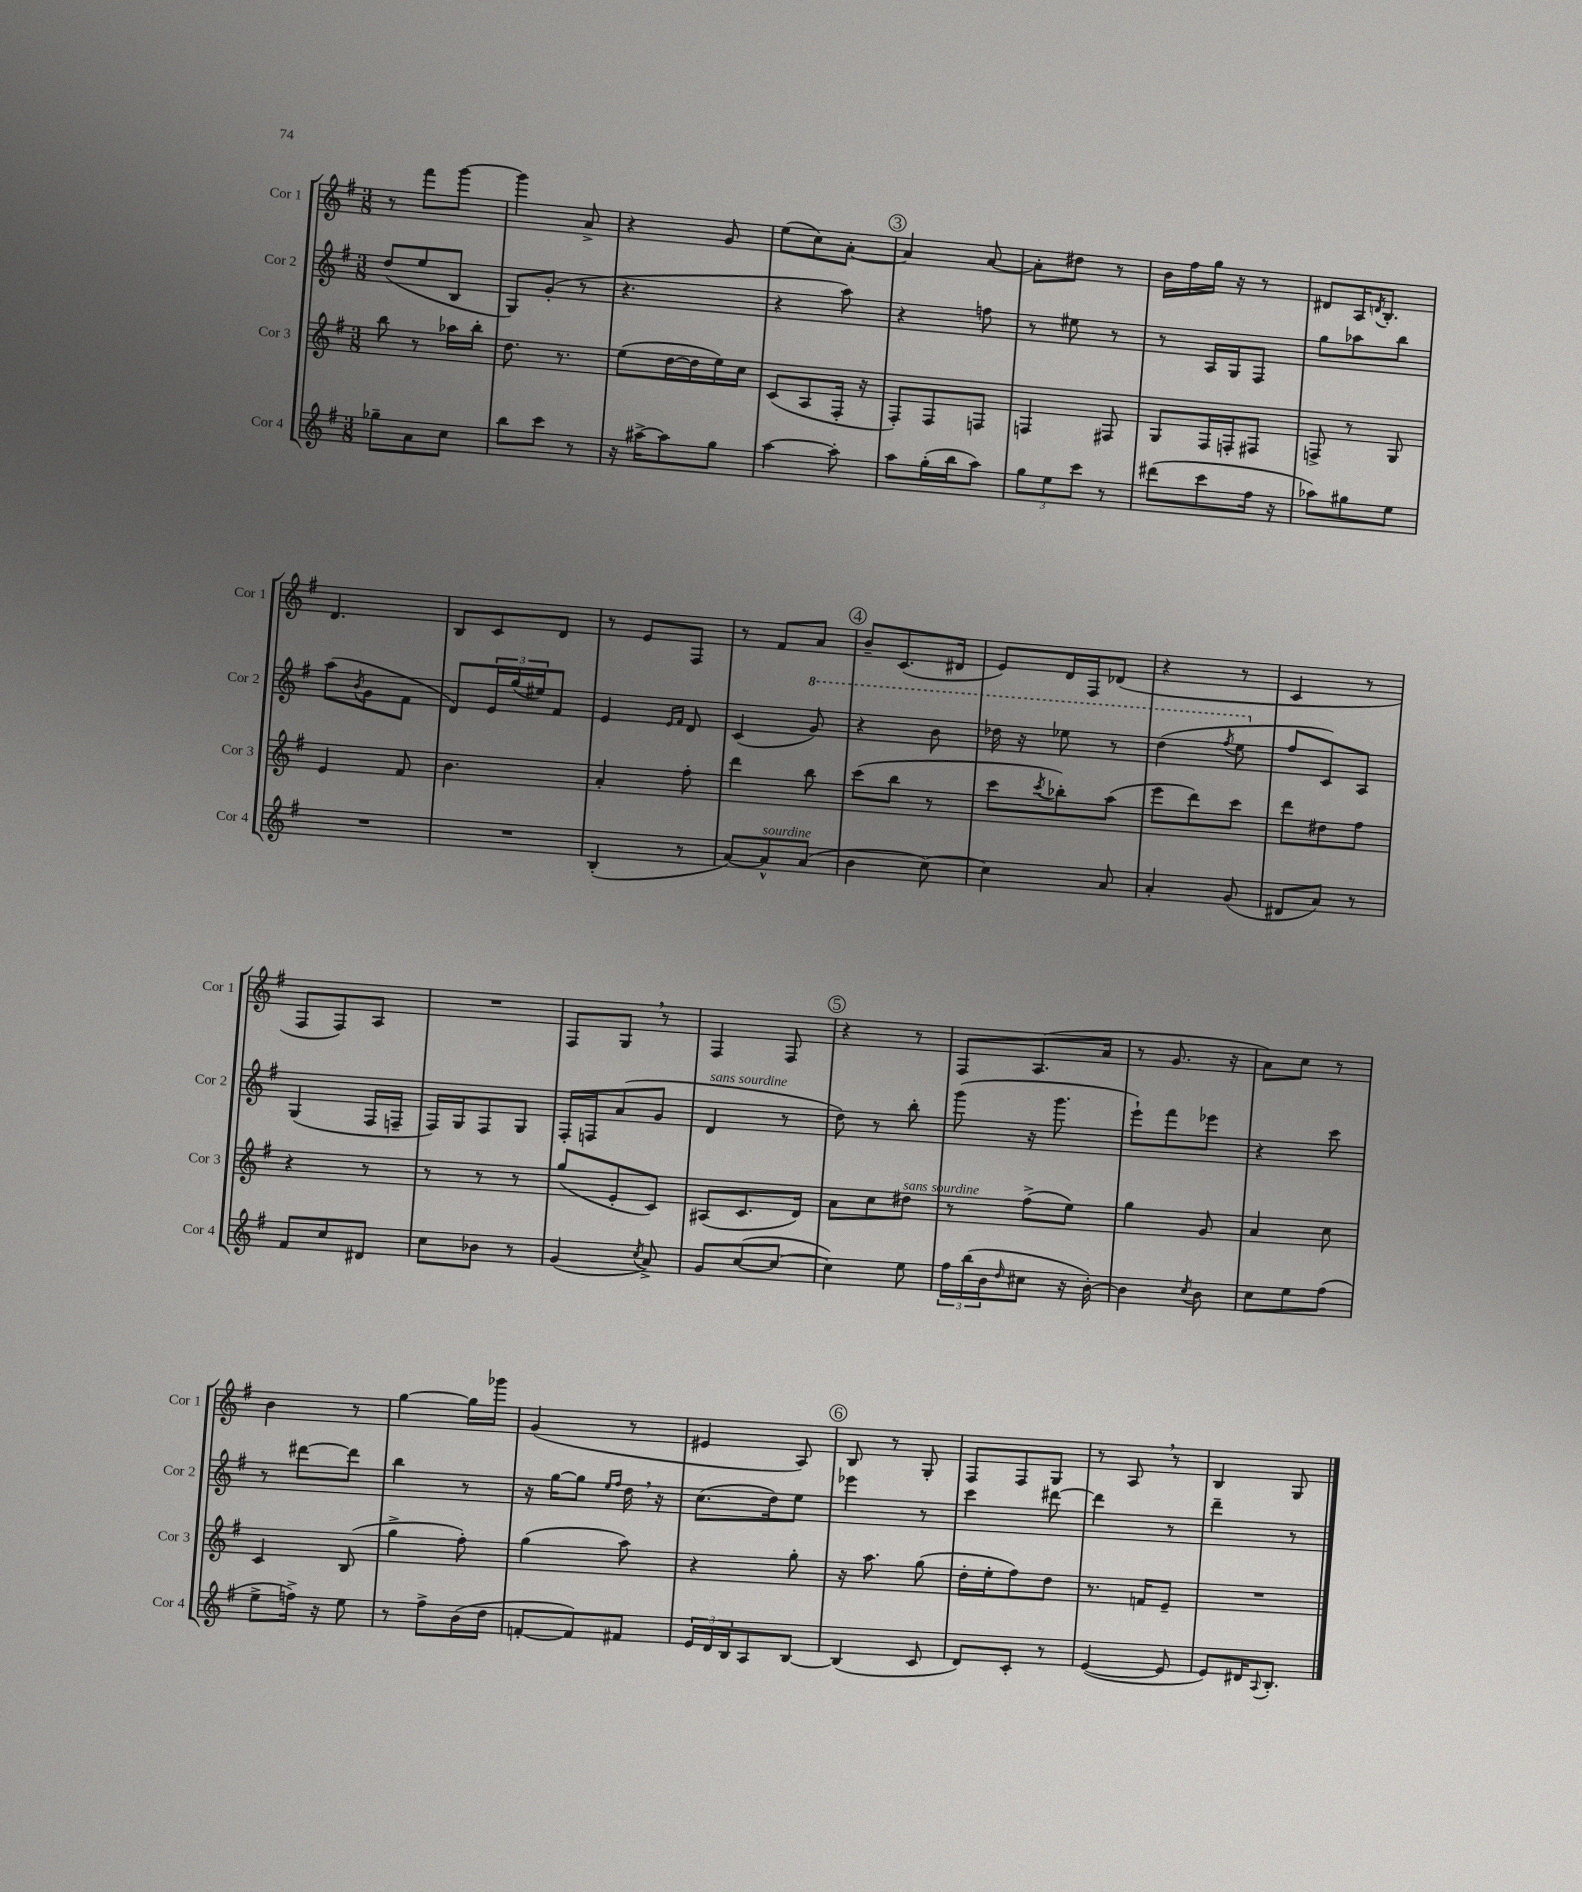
<<
\new StaffGroup <<
\new Staff = "s0" \with { instrumentName = "Cor 1" shortInstrumentName = "Cor 1" } {
    \clef treble \key g \major \numericTimeSignature \time 3/8
    r8 fis'''8 g'''8~ |
    g'''4 a'8-> |
    r4 g'8 |
    e''8( c''8) a'8~-. |
    \mark \markup { \circle "3" } a'4 a'8~ |
    a'8-. dis''8 r8 |
    b'16 fis''16 g''16 r16 r8 |
    dis'8 a16 \acciaccatura { d'8 } b8.-. |
    d'4. |
    b8 c'8 d'8 |
    r8 e'8 fis8 |
    r8 fis'8 a'8 |
    \mark \markup { \circle "4" } b'8-- c'8.( dis'16 |
    e'8) d'16 fis16 des'8( |
    r4 r8 |
    c'4 r8 |
    fis8 fis8) a8 |
    R4. |
    fis8 g8 \breathe r8 |
    fis4 fis8 |
    \mark \markup { \circle "5" } r4 r8 |
    fis8 a8.( a'16 |
    r8 g'8. r16 |
    a'8) c''8 r8 |
    b'4 r8 |
    g''4~ g''16 ges'''16 |
    g'4( r8 |
    eis'4 a8) |
    \mark \markup { \circle "6" } b8 r8 g8-. |
    fis8 fis8 g8 |
    r8 a8 \breathe r8 |
    b4 g8 \bar "|." |
}
\new Staff = "s1" \with { instrumentName = "Cor 2" shortInstrumentName = "Cor 2" } {
    \clef treble \key g \major \numericTimeSignature \time 3/8
    d''8( e''8 b8 |
    g8) g'8-.( r8 |
    r4. |
    r4 a''8) |
    \mark \markup { \circle "3" } r4 f''8 |
    r8 eis''8 r8 |
    r8 a16 g16 fis8 |
    g''8 aes''8 b''8 |
    a''8( \acciaccatura { b'8 } g'8 fis'8 |
    d'8) \tuplet 3/2 { e'16 g''16( eis''16) } fis'8 |
    e'4 \grace { e'16 fis'16 } d'8 |
    c'4( \ottava #1 g''8) |
    \mark \markup { \circle "4" } r4 b''8 |
    des'''16 r16 ees'''8 r8 |
    d'''4( \acciaccatura { fis'''8 } e'''8 \ottava #0 |
    fis''8 c'8) a8 |
    g4( fis16 f16-- |
    fis16) g16 fis8 g8 |
    fis16-. f16 a'8( g'8 |
    d'4^\markup { \italic "sans sourdine" } r8 |
    \mark \markup { \circle "5" } d''8) r8 b''8-. |
    g'''8( r16 g'''8. |
    e'''8-!) fis'''8 ees'''8 |
    r4 c'''8 |
    r8 dis'''8~ dis'''8 |
    b''4 r8 |
    r16 g''16~ g''8 \grace { e''16 fis''16 } d''16 \breathe r16 |
    c''8.( d''16) e''8 |
    \mark \markup { \circle "6" } ees'''4 r8 |
    c'''4 dis'''8~ |
    dis'''4 r8 |
    d'''4-- r8 \bar "|." |
}
\new Staff = "s2" \with { instrumentName = "Cor 3" shortInstrumentName = "Cor 3" } {
    \clef treble \key g \major \numericTimeSignature \time 3/8
    b''8 r8 aes''16 b''16-. |
    d''8. r8. |
    e''8( d''16~ d''16 e''16) c''16 |
    c'8( a8 fis16-. r16 |
    \mark \markup { \circle "3" } fis8-.) fis8 f8 |
    f4 fis8 |
    g8 fis16 f16-. fis8 |
    f8-> r8 g8 |
    e'4 fis'8 |
    b'4. |
    a'4-. fis''8-. |
    d'''4 b''8 |
    \mark \markup { \circle "4" } c'''8( b''8 r8 |
    c'''8 \acciaccatura { c'''8 } bes''8-.) a''8( |
    e'''8 d'''8) c'''8 |
    d'''8 dis''8 fis''8 |
    r4 r8 |
    r8 r8 r8 |
    g''8( e'8-. c'8) |
    ais8( c'8. d'16) |
    \mark \markup { \circle "5" } a'8 c''8 dis''8^\markup { \italic "sans sourdine" } |
    r8 fis''8->( e''8) |
    g''4 g'8 |
    a'4 c''8 |
    c'4 b8( |
    g''4-> fis''8-.) |
    g''4( a''8) |
    r4 g''8-. |
    \mark \markup { \circle "6" } r16 a''8. g''8( |
    d''16-. e''16-. fis''8) d''8 |
    r8. f'16 e'8-- |
    R4. \bar "|." |
}
\new Staff = "s3" \with { instrumentName = "Cor 4" shortInstrumentName = "Cor 4" } {
    \clef treble \key g \major \numericTimeSignature \time 3/8
    ges''8-- a'8 c''8 |
    b''8 c'''8 r8 |
    r16 ais''16~-> ais''8 g''8 |
    a''4~ a''8-. |
    \mark \markup { \circle "3" } a''8 g''16-.( b''16 a''8) |
    \tuplet 3/2 { g''8 e''8 c'''8 } r8 |
    dis'''8( c'''8 fis''16 r16 |
    aes''8) gis''8 e''8 |
    R4. |
    R4. |
    b4-.( r8 |
    a'8~) a'8-^^\markup { \italic "sourdine" } a'8( |
    \mark \markup { \circle "4" } b'4 c''8~) |
    c''4 a'8 |
    a'4-. g'8( |
    dis'8 a'8) r8 |
    fis'8 c''8 dis'8 |
    c''8 bes'8 r8 |
    g'4( \acciaccatura { c''8 } a'8->) |
    g'8 c''8~( c''8~ |
    \mark \markup { \circle "5" } c''4) e''8 |
    \tuplet 3/2 { fis''16 b''16( b'16 } \grace { d''16 } cis''8 r16 b'16~-.) |
    b'4 \acciaccatura { c''8 } b'8 |
    c''8 e''8 fis''8( |
    e''8-> f''16->) r16 e''8 |
    r8 fis''8-> b'16( d''16 |
    f'8~-. f'8) fis'8 |
    \tuplet 3/2 { e'16 d'16 b16 } a8 b8~ |
    \mark \markup { \circle "6" } b4( c'8 |
    d'8) c'8-. r8 |
    e'4~( e'8 |
    e'8) dis'16 \appoggiatura { a8 } b8.-. \bar "|." |
}
>>
>>
\layout { \context { \Score \remove "Bar_number_engraver" } }
